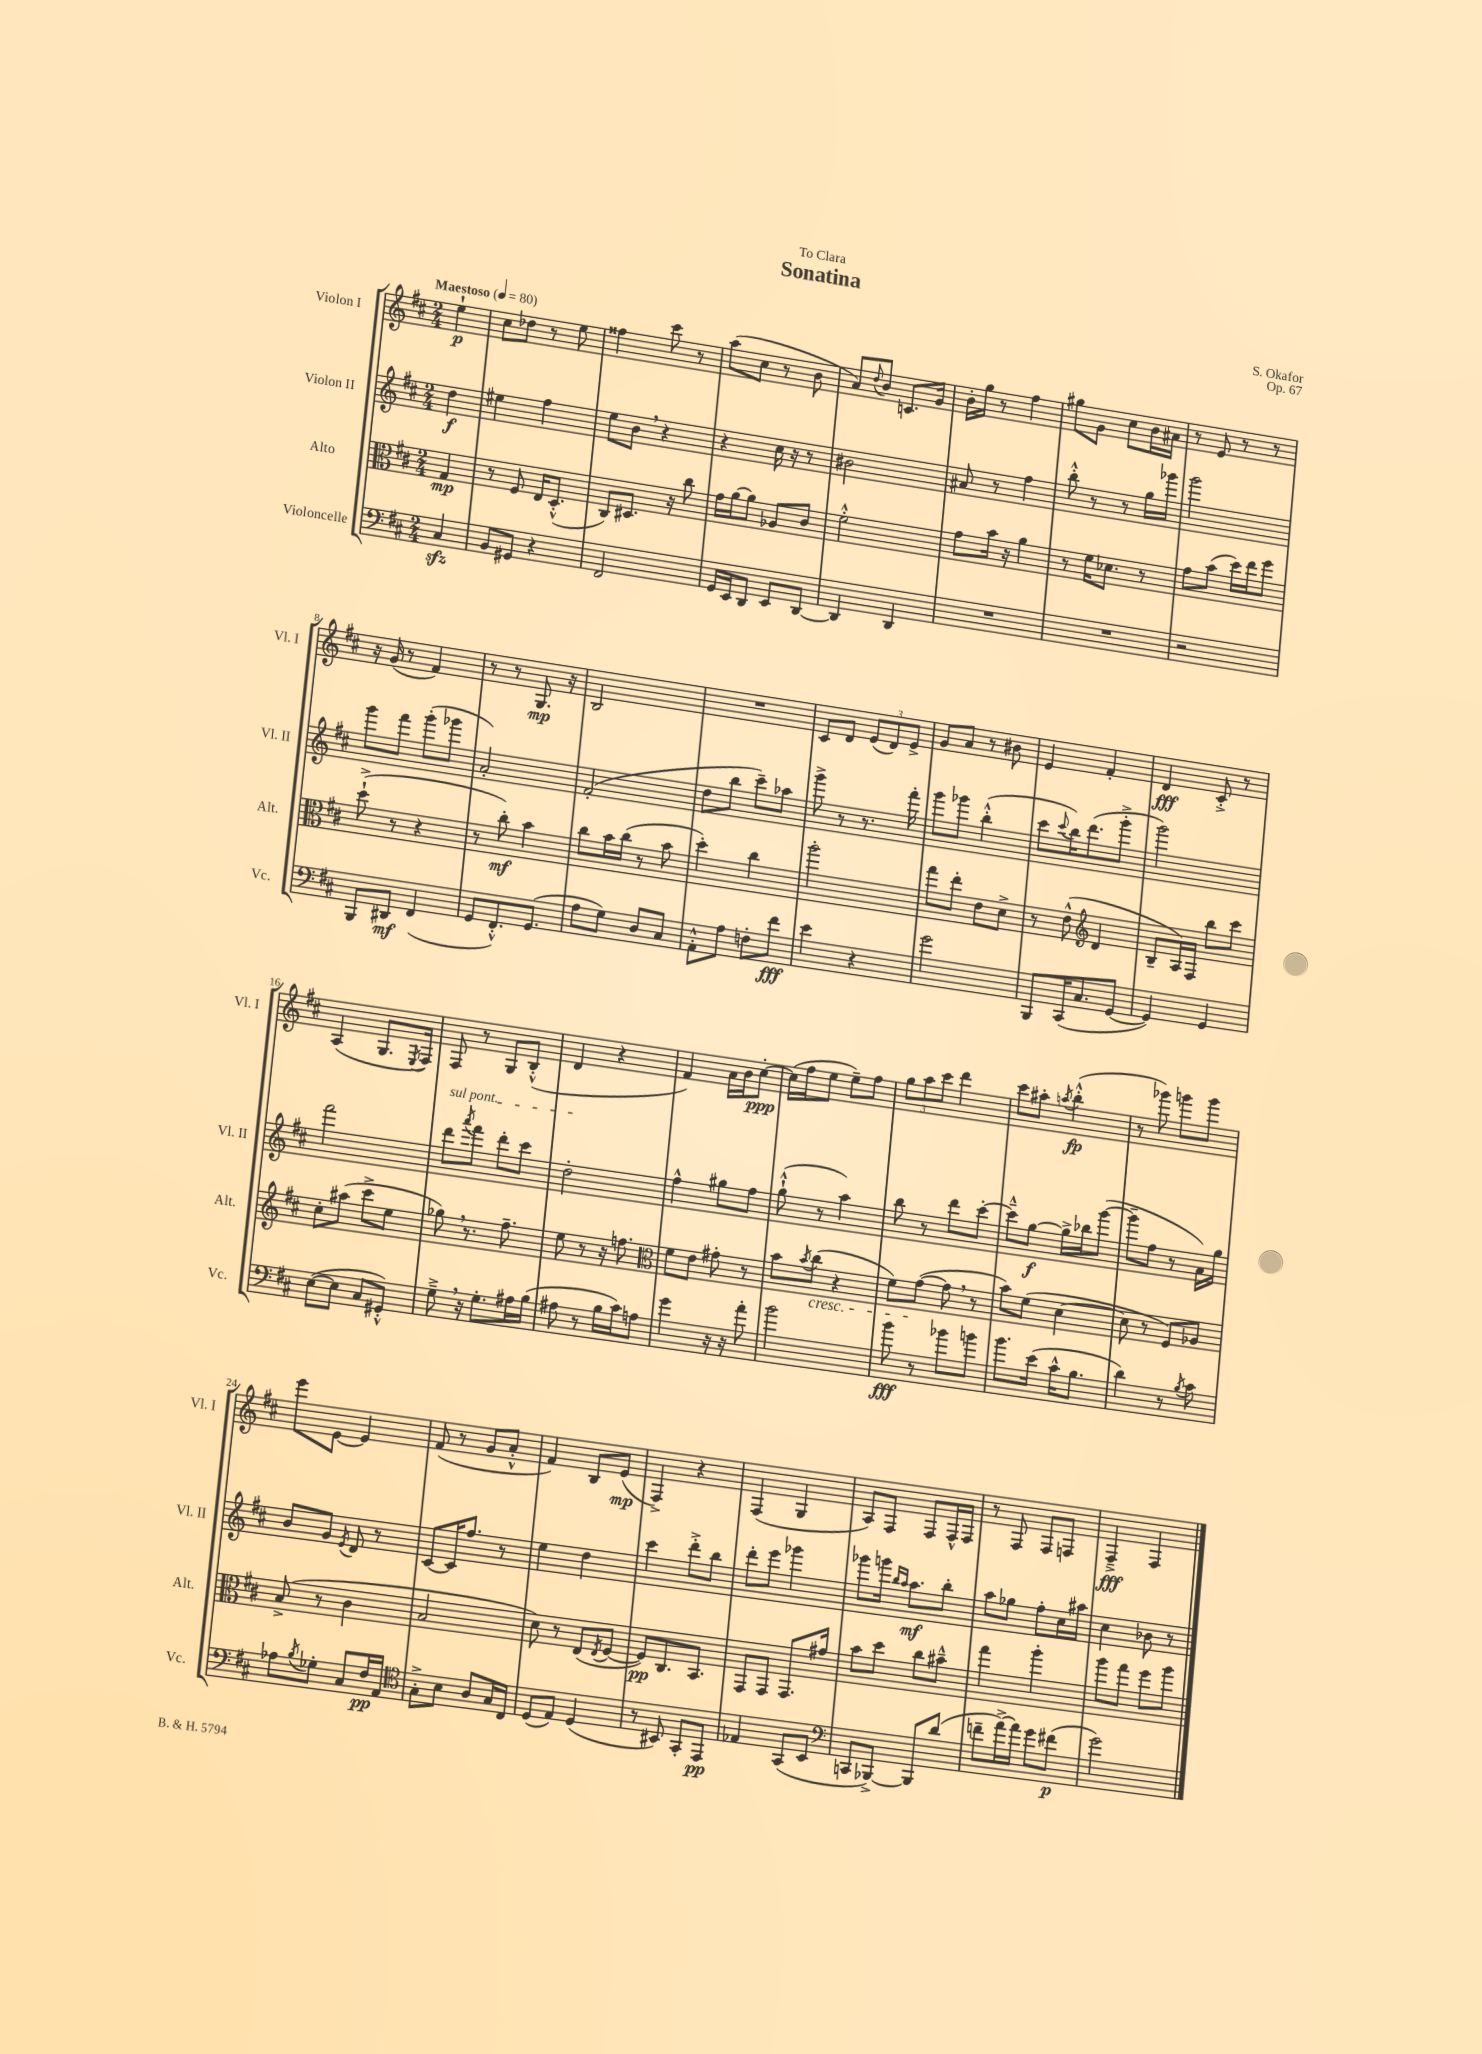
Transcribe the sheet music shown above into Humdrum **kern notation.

**kern	**kern	**kern	**kern
*staff4	*staff3	*staff2	*staff1
*clefF4	*clefC3	*clefG2	*clefG2
*k[f#c#]	*k[f#c#]	*k[f#c#]	*k[f#c#]
*M2/4	*M2/4	*M2/4	*M2/4
*MM80	*MM80	*MM80	*MM80
4C#	4G	4dd	4ee`
=	=	=	=
8BB	8r	4ee#	8cc#
8GG#	8F#	.	8dd-
4r	16E	4ff#	8r
.	(8.D'^^	.	.
.	.	.	8ee
=	=	=	=
2FF#	8C#)	8ee	4ff##
.	8.D#	8b	.
.	.	4r	8ccc#
.	16r	.	.
.	8cc#	.	8r
=	=	=	=
16GG	16g	4r	(8aa
16EE	[16a	.	.
8DD	8a]	.	8cc#
8EE	8A-	16cc#	8r
.	.	16r	.
[8DD	8c#	8r	8b
=	=	=	=
4DD]	2f#'^^	2b#	8a)
.	.	.	8qqdd
.	.	.	8b
4DD	.	.	8.c
.	.	.	16g
=	=	=	=
2r	8g	8a#	16b'
.	.	.	16gg
.	16b	8r	8r
.	16r	.	.
.	4a	4ff#	4ff#
=	=	=	=
2r	8r	8bb'^^	8gg#
.	16f#	8r	8g
.	8.d-	.	.
.	.	8r	8cc#
.	8r	16gg	16b
.	.	16ggg-	16a#
=	=	=	=
2r	8g	2ggg	8r
.	(8b	.	8e
.	16dd)	.	8r
.	16ee	.	.
.	8ff#	.	8r
=	=	=	=
8BBB	(8dd`^	8ggg	16r
.	.	.	(16g
8DD#	8r	8fff#	8r
(4FF#	4r	(8ggg'	4f#)
.	.	8ggg-	.
=	=	=	=
8GG	8r	2a')	8r
8.FF#'^^)	8cc#')	.	8r
.	4b	.	8.G
(8.GG	.	.	.
.	.	.	16r
=	=	=	=
8A	8cc#	(2f#'	2B
8G)	16b	.	.
.	(16cc#	.	.
8D	8r	.	.
8C#	8b	.	.
=	=	=	=
8AA'^^	4dd')	8dd	2r
8A	.	8bb	.
8F'	4cc#	8ccc#~)	.
8f#	.	8aa-	.
=	=	=	=
4e	2aa'	8ggg^	8c#
.	.	8r	8d
4r	.	8.r	(12e
.	.	.	12d)
.	.	.	12e^
.	.	16fff#'	.
=	=	=	=
2g	8gg	8ggg	8g
.	8ee'	8ggg-	8a
.	8e	(4bb'^^	8r
.	8d^	.	8b#
=	=	=	=
8BBB	8r	8ccc#	4e
.	.	8qqccc#	.
(16CC#	(8e^^	16bb)	.
8.C#	.	(8.ddd	.
*	*clefG2	*	*
.	4d	.	4f#'
[8GG	.	8ggg'^	.
=	=	=	=
4GG])	8B~	2ggg)	4d
.	16A)	.	.
.	16F#	.	.
4GG	8bb	.	8c#'^
.	8ccc#	.	8r
=	=	=	=
([8E	8cc#'	2fff#	(4A
8E]	(8aa#	.	.
8C#	8ccc#^	.	8.G
8GG#'^^)	8ee	.	.
.	.	.	8qE
.	.	.	16F#)
=	=	=	=
8G~^	8gg-)	8ddd	8F#
.	.	8qaaa	.
16r	8.r	8fff#	8r
8.G'	.	.	.
.	.	8ddd'	8G
.	8.ff#~	.	.
16A#	.	8ccc#	(8B'^^
(16B	.	.	.
=	=	=	=
8A#	8ee	2dd'	4d
8r	8r	.	.
16B	16r	.	4r
16c#)	8.ff	.	.
8A	.	.	.
=	=	=	=
*	*clefC3	*	*
4g	8f#	4ff#^^	4f#)
.	8e	.	.
16r	8g#'	8gg#	16a
16r	.	.	16b
8a'	8r	8ff#	[8cc#'
=	=	=	=
2b	8b	(8gg`^^	(16cc#]
.	.	.	16ff#
.	8qb	.	.
.	(8cc#	8r	8ee
.	4r	4aa)	8ee~)
.	.	.	8ff#
=	=	=	=
8b	8f#)	8bb	12gg
.	.	.	12aa
8r	([8g	8r	.
.	.	.	12ccc#
8b-	8g]	8ddd	4ddd
8b	8r	[8ccc#'	.
=	=	=	=
8.b	8b)	8ccc#~^^]	8ccc#
.	(8f#	[8gg	8aa#'
(16e	.	.	.
.	.	.	8qaa
16c#^^	[4d	16gg^]	(4bb'^^
8.B	.	16bb-	.
.	.	([8ggg	.
=	=	=	=
4d)	8d]	8ggg~]	8r
.	8r	8ff#	8ggg-)
8r	8F#)	8r	8ggg
8qB	.	.	.
8c#	8A-	16a)	8ggg
.	.	16gg	.
=	=	=	=
8A-	(8B^	8b	8eee
8qB	.	.	.
8G-'	8r	8g	[8e
.	.	8qe	.
8C#	4c#	8d	4e]
16F#	.	8r	.
16AA	.	.	.
=	=	=	=
*clefC4	*	*	*
8G'^	2B	[8c#	(8f#
8B	.	16c#]	8r
.	.	8.ff#	.
8A	.	.	8g
16G	.	8r	8a'^^
16C#	.	.	.
=	=	=	=
(8D	8d)	4ee	4f#)
8E)	8r	.	.
(4D	(8E	4dd	8B
.	8qE	.	.
.	[8F#	.	(8e
=	=	=	=
8r	8F#])	4ccc#	4F#^)
8BB#)	8.C#	.	.
8GG'	.	8ddd'^	4r
.	8.BB	.	.
8EE	.	8bb	.
=	=	=	=
4E-	8GG	8ddd'	(4F#
.	8GG	8eee	.
(8GG	8.GG	4ggg-	4G
8BB	.	.	.
.	16g#	.	.
=	=	=	=
*clefF4	*	*	*
8CC	8b	8ggg-	8A)
[8BBB-^)	8dd	16ggg	8F#
.	.	16qqbb	.
.	.	16qqaa	.
.	.	8.aa	.
8BBB-]	8cc#	.	8F#
(8d	8b#~^^	8bb'	16F#^^
.	.	.	16F#
=	=	=	=
8f~	4gg	8aa	8r
[16a^)	.	8gg-	8F#
16a]	.	.	.
8g	4aa'	8ff#'	8F#
(8f#	.	16cc#	8F
.	.	16aa#	.
=	=	=	=
2g)	8aa	4cc#	4F#~^
.	8gg	.	.
.	8ff#	8b-	4F#
.	8aa	8r	.
==	==	==	==
*-	*-	*-	*-
